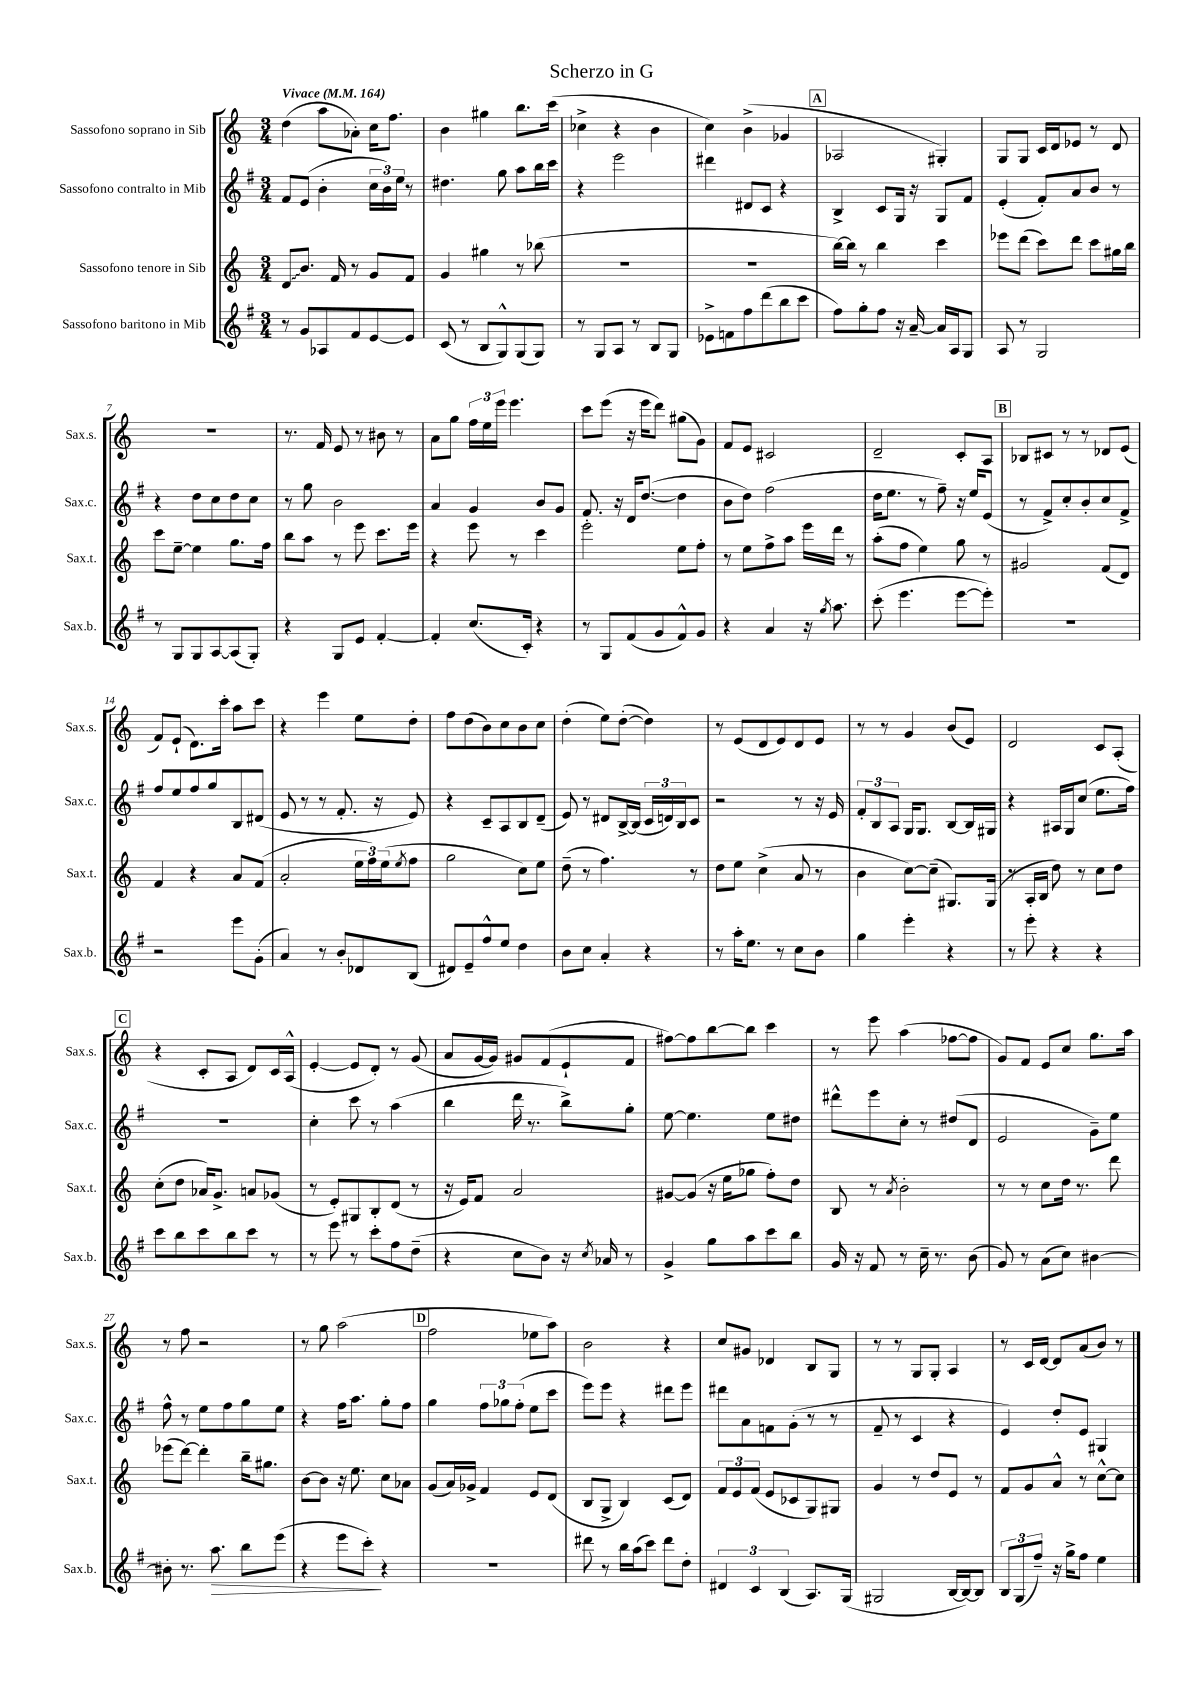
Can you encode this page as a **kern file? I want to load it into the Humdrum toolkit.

**kern	**kern	**kern	**kern
*staff4	*staff3	*staff2	*staff1
*clefG2	*clefG2	*clefG2	*clefG2
*k[f#]	*k[]	*k[f#]	*k[]
*M3/4	*M3/4	*M3/4	*M3/4
*MM164	*MM164	*MM164	*MM164
8r	8d/L	8f#/L	(4dd\
8g/L	8.b/J	(8e/J	.
8A-/	.	4b'\	8aa\L
.	16f/	.	.
8f#/	8r	.	8a-'\J)
[8e/	8g/L	24cc\LL	16cc\LK
.	.	24b\)	.
.	.	.	8.ff\J
.	.	24ee\JJ	.
8e/]J	8f/J	8r	.
=	=	=	=
(8c/	4g/	4.dd#\	4b\
8r	.	.	.
8B/L	4gg#\	.	4gg#\
8G^^/)	.	8gg\	.
(8G/	8r	8aa\L	8.bb\L
8G/J)	(8bb-\	16bb\L	.
.	.	16ccc\JJ	(16ccc\Jk
=	=	=	=
8r	2.r	4r	4cc-^\
8G/L	.	.	.
8A/J	.	2eee\	4r
8r	.	.	.
8B/L	.	.	4b\
8G/J	.	.	.
=	=	=	=
8e-^\L	2.r	4ddd#\	4cc\)
8f\	.	.	.
8ff#\	.	8d#/L	(4b^\
(8ddd\	.	8c/J	.
8bb\	.	4r	4g-/
8ccc\J	.	.	.
=	=	=	=
8ff#\L)	[16bb\LL)	4B^/	2A-/
.	16bb\]JJ	.	.
8gg'\	8r	.	.
8ff#\J	4bb\	8c/L	.
16r	.	16G/Jk	.
[16a~/	.	16r	.
16a/]LL	4ccc\	8G/L	4G#'/)
16A/J	.	.	.
8G/J	.	8f#/J	.
=	=	=	=
8A/	8eee-\L	(4e'/	8G/L
8r	(8ddd\J	.	8G/J
2G/	8ccc\L)	8f#'/L)	16c/LL
.	.	.	16d/J
.	8ddd\J	8a/	8e-/J
.	8ccc\L	8b/J	8r
.	16gg#\L	8r	8d/
.	16bb\JJ	.	.
=	=	=	=
8r	8ccc\L	4r	2.r
8G/L	[8ee~\J	.	.
8G/	4ee\]	8dd\L	.
[8A/	.	8cc\	.
(8A/]	8.gg\L	8dd\	.
8G'/J)	.	8cc\J	.
.	16ff\Jk	.	.
=	=	=	=
4r	8bb\L	8r	8.r
.	8aa\J	8gg\	.
.	.	.	16f/
8G/L	8r	2b\	8e/
8e/J	8eee\	.	8r
[4f#'/	8.ccc\L	.	8b#\
.	.	.	8r
.	16eee\Jk	.	.
=	=	=	=
4f#'/]	4r	4a/	8a\L
.	.	.	8gg\J
(8.cc/L	8eee\	4g/	24ff\LL
.	.	.	24ee\
.	.	.	24eee\JJ
.	8r	.	4.eee\
16c'/Jk)	.	.	.
4r	4ccc\	8b/L	.
.	.	8g/J	.
=	=	=	=
8r	2eee'\	8.f#/	8ccc\L
8G/L	.	.	(8eee\J
.	.	16r	.
(8f#/	.	16d/LK	16r
.	.	([8.dd/J	16eee\LK
8g/	.	.	8ddd\J)
8f#^^/)	8ee\L	4dd\]	(8gg#\L
8g/J	8ff'\J	.	8g\J)
=	=	=	=
4r	8r	8b\L	8f/L
.	8ee\L	8dd\J)	8e/J
4a/	8ff^\	(2ff#\	2c#/
.	8aa\J	.	.
16r	16eee\LL	.	.
8qgg/	.	.	.
8.aa\	16ddd\JJ	.	.
.	8r	.	.
=	=	=	=
(8ccc'\	(8aa'\L	16dd\LK	2d~/
.	.	8.ee\J	.
4.eee\	8ff\J	.	.
.	4ee\)	8r	.
.	.	8ff#~\)	.
[8eee\L	8gg\	16r	8c'/L
.	.	16ee/LK	.
8eee'\]J)	8r	(8e/J	8A/J
=	=	=	=
2.r	2g#/	8r	8B-/L
.	.	8f#^/L)	8c#/J
.	.	8cc'/	8r
.	.	8b'/	8r
.	(8f/L	8cc/	8d-/L
.	8d/J)	8f#^/J	(8e/J
=	=	=	=
2r	4f/	8ff#/L	8f/L)
.	.	8ee/	(8e`/J
.	4r	8ff#/	8.d\L)
.	.	8gg/	.
.	.	.	16ccc'\Jk
8eee\L	8a/L	8B/	8aa\L
(8g'\J	(8f/J	(8d#/J	8ccc\J
=	=	=	=
4a/)	2a'/	8e/	4r
.	.	8r	.
8r	.	8r	4eee\
8b'/L	.	8.f#'/	.
8d-/	24ee\LL	.	8ee\L
.	24ff\)	.	.
.	.	16r	.
.	(24ee\J	.	.
.	8qee/	.	.
(8B/J	8ff\J	8e/)	8dd'\J
=	=	=	=
8d#/L)	2gg\	4r	8ff\L
8e~/	.	.	(8dd\
8ff#^^/	.	8c~/L	8b\)
8ee/J	.	8A/	8cc\
4dd\	8cc\L)	8B/	8b\
.	8ee\J	(8d~/J	8cc\J
=	=	=	=
8b\L	(8dd~\	8e/)	(4dd'\
8cc\J	8r	8r	.
4a'/	4.ff\)	8d#/L	8ee\L)
.	.	[16B^/L	([8dd'\J
.	.	(16B/]JJ	.
4r	.	24c/LL	4dd\])
.	.	24d/)	.
.	.	24B/J	.
.	8r	8c/J	.
=	=	=	=
8r	8dd\L	2r	8r
16aa'\LK	8ee\J	.	(8e/L
8.ee\J	.	.	.
.	(4cc^\	.	8d/
8r	.	.	8e/)
8cc\L	8a/	8r	8d/
8b\J	8r	16r	8e/J
.	.	16e/	.
=	=	=	=
4gg\	4b\	12f#'/L	8r
.	.	12B/	.
.	.	.	8r
.	.	12A/J	.
4eee'\	[8cc\L)	16G/LK	4g/
.	.	8.G/J	.
.	(8cc~\]J	.	.
4r	8.G#/L)	[8B/L	(8b/L
.	.	16B/]L	8e/J)
.	(16G#/Jk	16G#/JJ	.
=	=	=	=
8r	8r	4r	2d/
8eee'\	16A'/LL	.	.
.	16B/JJ	.	.
4r	8dd\)	16A#/LL	.
.	.	16G/J	.
.	8r	(8cc/J	.
4r	8cc\L	8.ee\L	8c/L
.	8dd\J	.	(8A'/J
.	.	16ff#\Jk)	.
=	=	=	=
8ccc\L	(8cc'\L	2.r	4r
8bb\	8dd\J	.	.
8ccc\	16a-/LK)	.	8c'/L
.	8.g^/J	.	.
8bb\	.	.	8A/J
8ccc\J	8a/L	.	8d/L)
8r	(8g-/J	.	16c/L
.	.	.	(16A^^/JJ
=	=	=	=
8r	8r	4cc'\	[4e'/
8eee\	8e'/L)	.	.
8r	8G#/	8ccc\	8e/]L
8ccc'\L	8B'/	8r	8d'/J)
8ff#\	(8d/J	(4aa\	8r
(8dd~\J	8r	.	(8g/
=	=	=	=
4r	16r	4bb\	8a/L
.	16e/LK)	.	.
.	8f/J	.	[16g/L
.	.	.	16g/]JJ)
8cc\L	2a/	16ddd\	8g#/L
.	.	8.r	.
8b\J)	.	.	(8f/
16r	.	8bb^\L)	8e`/
8qcc/	.	.	.
16a-/	.	.	.
8r	.	8gg'\J	8f/J
=	=	=	=
4g^/	[8g#/L	[8ee\	[8ff#\L)
.	(8g#/]J	4.ee\]	8ff#\]
8gg\L	16r	.	[8bb\
.	16ee\LK	.	.
8aa\	8gg-\J	.	8bb\]J
8ccc\	8ff'\L)	8ee\L	4ccc\
8bb\J	8dd\J	8dd#\J	.
=	=	=	=
16g/	8B/	8ddd#^^\L	8r
16r	.	.	.
8f#/	8r	8eee\	8eee\
.	8qa/	.	.
8r	2b'\	8cc'\J	(4aa\
16cc~\	.	8r	.
8.r	.	.	.
.	.	(8dd#/L	[8ff-\L
(8b\	.	8d/J	8ff-\]J
=	=	=	=
8g/)	8r	2e/	8g/L)
8r	8r	.	8f/J
(8a\L	8cc\L	.	8e/L
8cc\J)	16dd\Jk	.	8cc/J
.	8.r	.	.
[4b#\	.	8g~\L)	8.gg\L
.	8ddd\	8ee\J	.
.	.	.	16aa\Jk
=	=	=	=
8b#'\]	(8eee-\L	8ff#^^\	8r
8.r	[8ddd\J)	8r	8ff\
.	4ddd'\]	8ee\L	2r
8.aa\	.	.	.
.	.	8ff#\	.
8bb\L	16bb~\LK	8gg\	.
.	8.gg#\J	.	.
(8eee\J	.	8ee\J	.
=	=	=	=
4r	[8b\L	4r	8r
.	8b\]J	.	8gg\
8eee\L	16r	16ff#\LK	(2aa\
.	8.ee\	8.aa\J	.
8ccc'\J)	.	.	.
4r	8cc\L	8gg'\L	.
.	8a-\J	8ff#\J	.
=	=	=	=
2.r	(8g/L	4gg\	2ff\
.	16a/L)	.	.
.	16g-^/JJ	.	.
.	4f/	12ff#\L	.
.	.	12gg-\	.
.	.	(12ff#'\J	.
.	8e/L	8ee\L	8ee-\L
.	(8d/J	8ccc\J	8aa\J)
=	=	=	=
8ddd#\	8B/L	8eee\L)	2b\
8r	8G^/J	8eee\J	.
16bb\LL	4B/)	4r	.
(16aa\J	.	.	.
8ccc\J)	.	.	.
8ddd#\L	(8c/L	8ddd#\L	4r
8dd'\J	8d/J)	8eee\J	.
=	=	=	=
6d#/	12f/L	8ddd#\L	8cc/L
.	12e/	.	.
.	.	8a\	8g#/J
6c/	(12f/J	.	.
.	8e/L	8f\	4d-/
(6B/	.	.	.
.	8c-/	(8g'\J	.
8.A/L)	8G/)	8r	8B/L
.	8G#/J	8r	8G/J
(16G/Jk	.	.	.
=	=	=	=
2G#/	4g/	8f#~/	8r
.	.	8r	8r
.	8r	4c/	8G/L
.	8dd/L	.	8G'/J
[16B/LL	8e/J	4r	4A/
16B/_J)	.	.	.
8B/]J	8r	.	.
=	=	=	=
12B/L	8f/L	4e/)	8r
(12G/	.	.	.
.	8g/	.	16c/LL
12ff#~/J)	.	.	.
.	.	.	[16d/JJ
16r	8a^^/J	8dd'/L	8d/]L
16gg^\LK	.	.	.
8ff#\J	8r	8e/J	(8a/
4ee\	[8cc^^\L	4G#/	8b/J)
.	8cc\]J	.	8r
==	==	==	==
*-	*-	*-	*-
